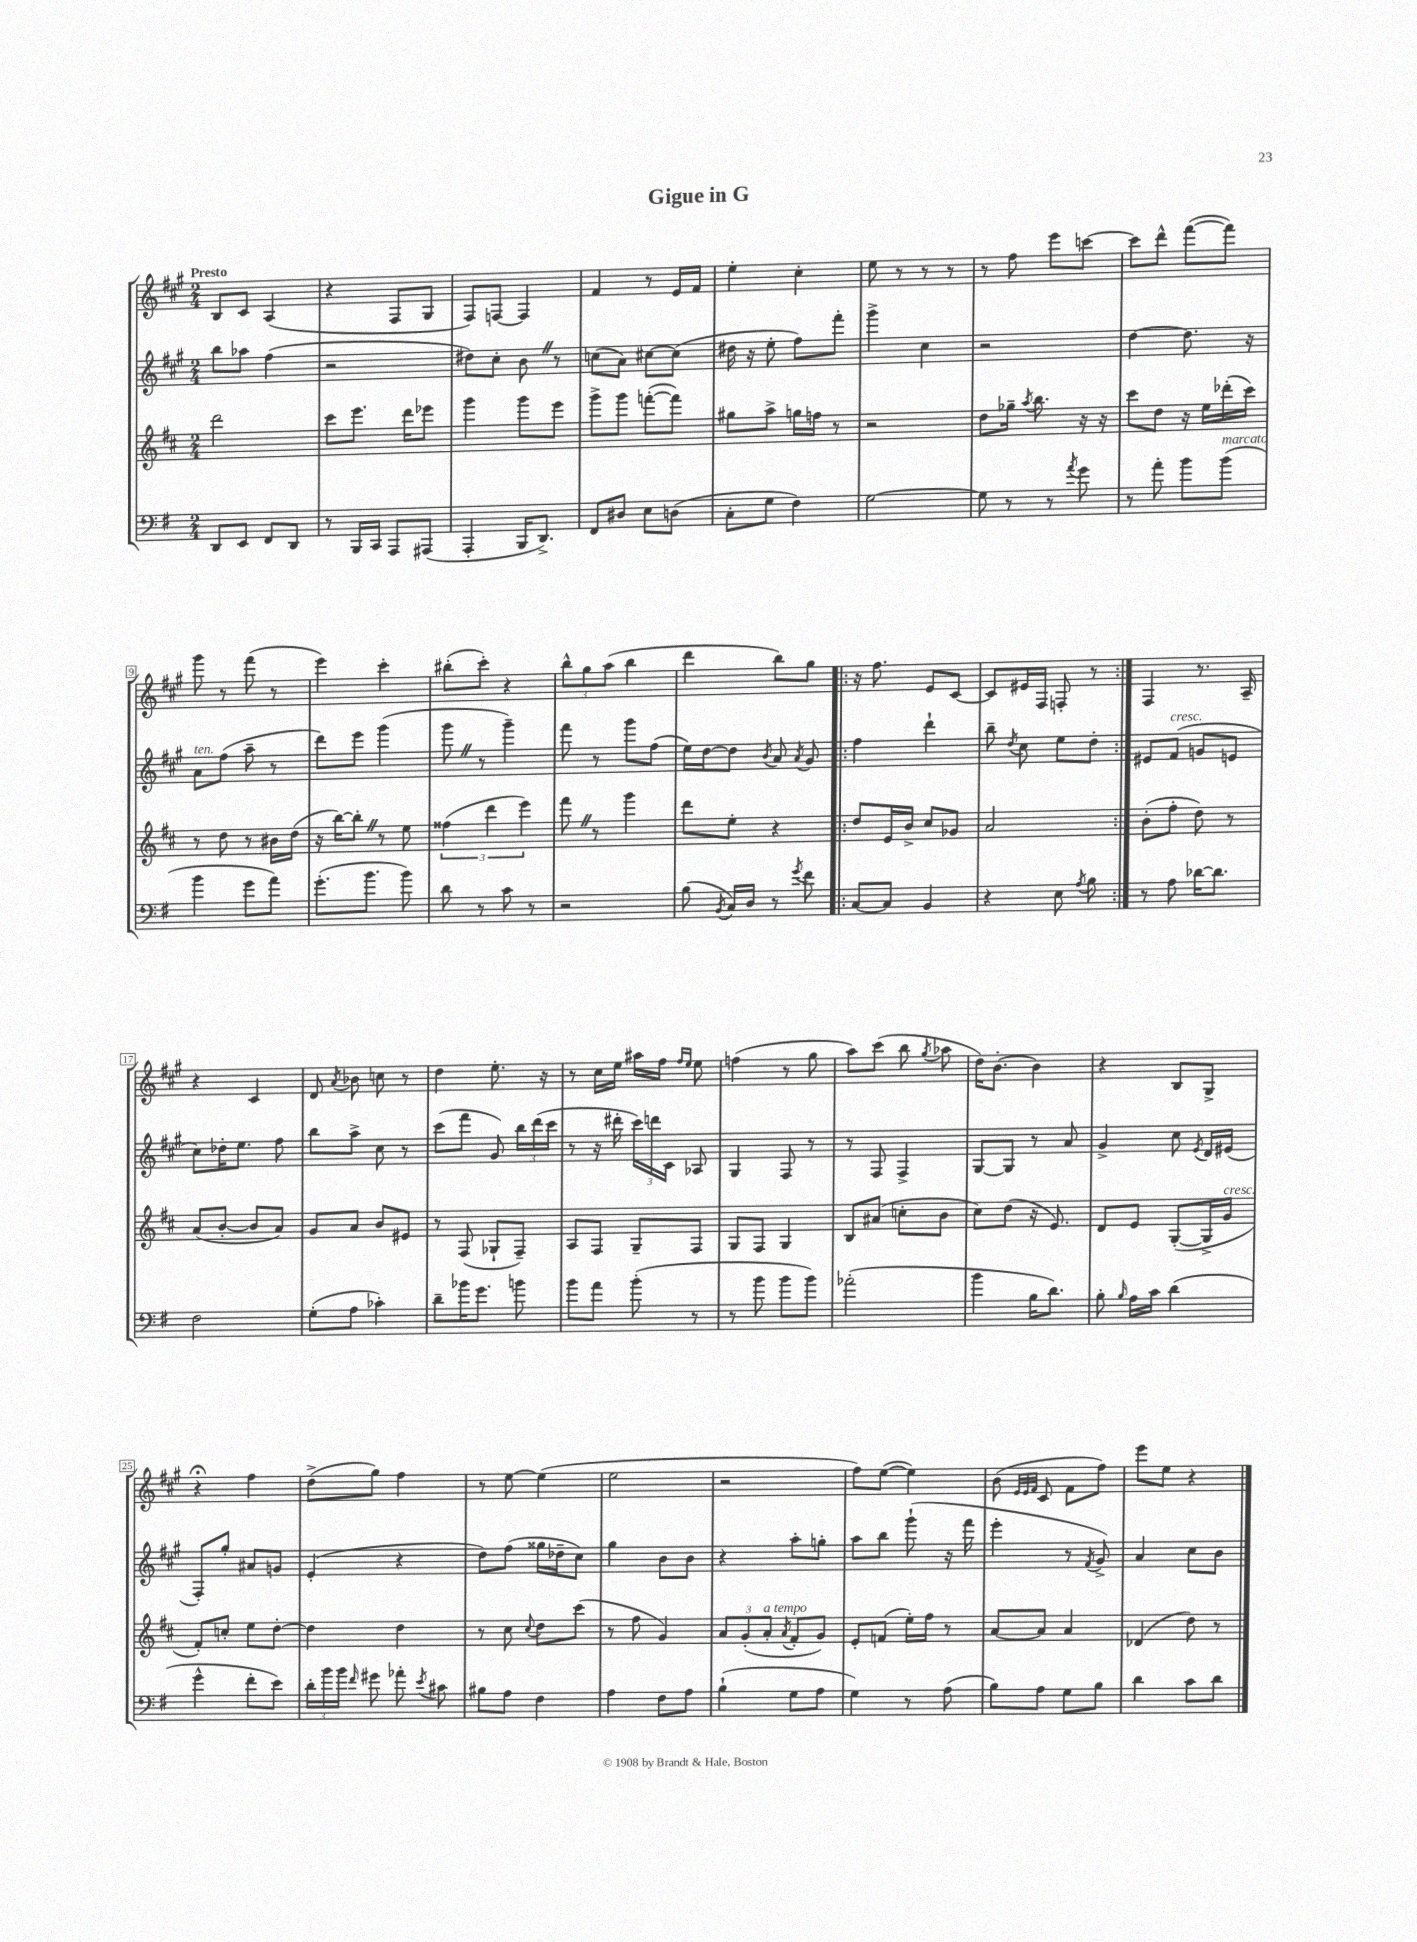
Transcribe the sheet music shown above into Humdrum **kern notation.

**kern	**kern	**kern	**kern
*part4	*part3	*part2	*part1
*staff4	*staff3	*staff2	*staff1
*clefF4	*clefG2	*clefG2	*clefG2
*k[f#]	*k[f#c#]	*k[f#c#g#]	*k[f#c#g#]
*M2/4	*M2/4	*M2/4	*M2/4
=1	=1	=1	=1
!	!	!	!LO:TX:a:B:t=Presto
8DD/L	2ddd\	8bb\L	8B/L
8EE/J	.	8aa-X\J	8c#/J
8FF#/L	.	(4ff#\	(4A/
8DD/J	.	.	.
=2	=2	=2	=2
8r	8ccc#\L	2r	4r
16BBB/LL	8.eee\J	.	.
16CC/JJ	.	.	.
8AAA/L	.	.	8F#/L
.	16ddd\KL	.	.
(8AAA#X/J	8eee-X\J	.	8G#/J
=3	=3	=3	=3
4AAA'/	4ggg\	8dd#X\L)	8F#/L)
.	.	8cc#'\J	[8Fn/J
16BBB/KL	8ggg\L	8bZ\	4F/]
8.DD^/J)	.	.	.
.	8eee\J	8r	.
=4	=4	=4	=4
8FF#/L	8ggg^\L	(8ccn\L	4f#/
8D#X/J	8ggg\J	8a\J)	.
8E\L	([8fffn'\L	[8cc#X\L	8r
(8Dn\J	8fff\J])	(8cc#\J]	16e/LL
.	.	.	16f#/JJ
=5	=5	=5	=5
8C'\L	8gg#X\L	16dd#X\	4ee'\
.	.	16r	.
8G\J	8aa^\J	8ee'\	.
4F#\)	16ggn\LL	8ff#\L)	4cc#'\
.	16ffn\JJ	.	.
.	8r	8fff#'\J	.
=6	=6	=6	=6
[2G\	2r	4ggg#^\	8ee\
.	.	.	8r
.	.	4cc#\	8r
.	.	.	8r
=7	=7	=7	=7
8G\]	8dd\L	2r	8r
8r	16gg-X~\Jk	.	8ff#\
.	8qaa/	.	.
.	8.bb\	.	.
8r	.	.	8eee\L
8qa/	.	.	.
8g\	16r	.	[8cccn\J
.	16r	.	.
=8	=8	=8	=8
8r	8ccc#\L	[4dd\	8ccc\L]
8a'\	8dd\J	.	8ddd^^\J
8b\L	16r	8.dd\]	([8fff#\L
.	16ee\LL	.	.
!LO:TX:a:i:t=marcato	!	!	!
(8b\J	(16ddd-X'\	.	8fff#\J])
.	16ccc#\JJ)	16r	.
!!LO:LB:g=z
=9	=9	=9	=9
!	!	!LO:TX:a:i:t=ten.	!
4b\	8r	8a\L	8ggg#\
.	8dd\	(8ff#\J	8r
8g\L	8r	8aa~\	(8fff#\
8a\J)	16b#X\LL	8r	8r
.	(16dd\JJ	.	.
=10	=10	=10	=10
(8.g'\L	16r	8ddd\L)	4eee\)
.	[16bb\KL)	.	.
.	8bb'Z\J]	8eee\J	.
8.b\J	.	.	.
.	8r	(4ggg#\	4ccc#'\
8b\)	8ee\	.	.
=11	=11	=11	=11
8d\	(6ff##X\	8ggg#Z\	(8bb#X'\L
8r	.	8r	8ccc#'\J)
.	6ddd\	.	.
8c\	.	4ggg#~\)	4r
.	6eee\)	.	.
8r	.	.	.
=12	=12	=12	=12
2r	8fff#Z\	8fff#\	12bb^^\L
.	.	.	12gg#\
.	8r	8r	.
.	.	.	(12aa\J
.	4ggg\	8ggg#\L	4bb\
.	.	(8ff#\J	.
=13	=13	=13	=13
(8B\	8ddd\L	16ee\LL)	4ddd\
.	.	[16dd\J	.
8qBB/	.	.	.
16C/LL)	8ee'\J	8dd\J]	.
16D/JJ	.	.	.
.	.	8qb/	.
8r	4r	8a/	8bb\L)
8qg/	.	8qa/	.
8f#\	.	8g#/	8gg#\J
=14!|:	=14!|:	=14!|:	=14!|:
[8C/L	8dd/L	4ff#\	16r
.	.	.	8.ff#\
8C/J]	16e/L	.	.
.	16b^/JJ	.	.
4BB/	8cc#/L	4ddd`\	8e/L
.	8g-X/J	.	[8c#/J
=15	=15	=15	=15
4r	2a/	8bb~\	8c#/L]
.	.	8qdd/	.
.	.	8cc#\	16e#X/L
.	.	.	16F#/JJ
8E\	.	8ee\L	8Fn'/
8qA/	.	.	.
8B\	.	8dd'\J	8r
=16:|!	=16:|!	=16:|!	=16:|!
8r	(8b'\L	8e#X/L	4F#/
!	!	!LO:TX:a:i:t=cresc.	!
8A\	8ff#'\J	(8f#/J	.
[16d-X\KL	8dd\)	8gn/L	8.r
8.d-\J]	.	.	.
.	8r	8en/J	.
.	.	.	16A~/
!!LO:LB:g=z
=17	=17	=17	=17
2F#\	(8a/L	8cc#\L)	4r
.	[8b'/J	16dd-X'\K	.
.	.	8.ee\J	.
.	8b/L]	.	4c#/
.	8a/J)	8ff#\	.
=18	=18	=18	=18
(8G'\L	8g/L	8bb\L	8d/
.	.	.	8qa/
8A\J	8a/J	8aa^\J	8b-X\
4c-X'\)	8b/L	8cc#\	8ccn\
.	8e#X/J	8r	8r
=19	=19	=19	=19
8d~\L	8r	(8ccc#\L	4dd\
16b-X\K	(8F#/	8fff#\J	.
8.g\J	.	.	.
.	8G-X`/L	8g#/)	8.ee'\
8bn\	8F#~/J)	24bb\LL	.
.	.	(24ddd\	.
.	.	.	16r
.	.	24ccc#\JJ	.
=20	=20	=20	=20
8b\L	8A/L	8r	8r
8a\J	8F#/J	16r	16cc#\LL
.	.	16ddd#X'\	16ee\JJ
(8b'\	8G~/L	24ccc#\LL)	16aa#X\LL
.	.	24dddn\	.
.	.	.	16ff#\JJ
.	.	24c#\JJ	.
.	.	.	16qqff#/LL
.	.	.	16qqee/JJ
8r	8F#/J	8A-X/	8ee\
=21	=21	=21	=21
8r	8G/L	4G#/	(4ffn\
8b\	8F#/J	.	.
8b\L	4G/	8F#/	8r
8b\J)	.	8r	8gg#\
=22	=22	=22	=22
(2a-X'\	8B/L	8r	8aa\L)
.	(8a#X/J	8F#/	(8ccc#\J
.	8ccn'\L	4F#^/	8bb\
.	.	.	8qgg#/
.	8b\J	.	8aa-X\
=23	=23	=23	=23
4b\	8cc#\L)	[8G#/L	16dd\KL)
.	.	.	[8.b'\J
.	(8dd\J	8G#/J]	.
16B\KL	16r	8r	4b\]
8.d\J)	8.e/)	.	.
.	.	8a/	.
=24	=24	=24	=24
8B'\	8d/L	4g#^/	4r
16qqB/	.	.	.
16A\LL	8e/J	.	.
16c\JJ	.	.	.
(4d\	([8G'/L	8cc#\	8B/L
.	.	8qe/	.
.	16G^/L]	16d/LL	8G#^/J
!	!LO:TX:a:i:t=cresc.	!	!
.	16g/JJ	(16e#X/JJ	.
!!LO:LB:g=z
=25	=25	=25	=25
4g^^\	8f#'/L)	8F#'/L)	4r;<
.	8ccn'/J	8gg#'/J	.
8f#'\L	8ee\L	8a#X/L	4ff#\
8e\J)	[8dd'\J	8gn/J	.
=26	=26	=26	=26
24d'\LL	4dd\]	(4e'/	(8dd^\L
24b\	.	.	.
24b\JJ	.	.	.
16qqf#/	.	.	.
8g#X\	.	.	8gg#\J)
8a-X'\	4dd\	4r	4ff#\
8qe/	.	.	.
8c#X\	.	.	.
=27	=27	=27	=27
8B#X\L	8r	8dd\L)	8r
8A\J	8cc#\	(8ff#\J	[8ee\
.	8qqcc#/	.	.
4F#\	8dd\L	16gg##X\LL	(4ee\]
.	.	16dd-X~\J	.
.	(8ccc#\J	8cc#\J)	.
=28	=28	=28	=28
4A\	8r	4gg#\	2ee\
.	8ff#\	.	.
8F#\L	4g/)	8b\L	.
8A\J	.	8b\J	.
=29	=29	=29	=29
(4B`\	12a/L	4r	2r
.	(12g'/	.	.
!	!LO:TX:a:i:t=a tempo	!	!
.	12a'/J	.	.
.	8qa/	.	.
8G\L	8f#'/L	8aa'\L	.
8A\J	8g/J)	8ggn'\J	.
=30	=30	=30	=30
4G\)	8e'/L	8aa\L	8ff#\L)
.	(8fn/J	8bb\J	([8ee\J
8r	16ee'\LL)	(8ggg#`\	4ee\])
.	16ff#\JJ	.	.
(8A\	8r	16r	.
.	.	16fff#\	.
=31	=31	=31	=31
8B\L)	[8a/L	4eee'\	(8b\
.	.	.	32qqe/LLL
.	.	.	32qqe/
.	.	.	32qqf#/JJJ
8A\J	8a/J]	.	8c#/
8G\L	4a/	8r	8f#\L
.	.	8qf#/	.
8B\J	.	8g#^/)	8ff#\J)
=32	=32	=32	=32
4d\	(4d-X/	4a/	8eee\L
.	.	.	8ee\J
8c\L	8dd\)	8cc#\L	4r
8d\J	8r	8b\J	.
==	==	==	==
*-	*-	*-	*-
